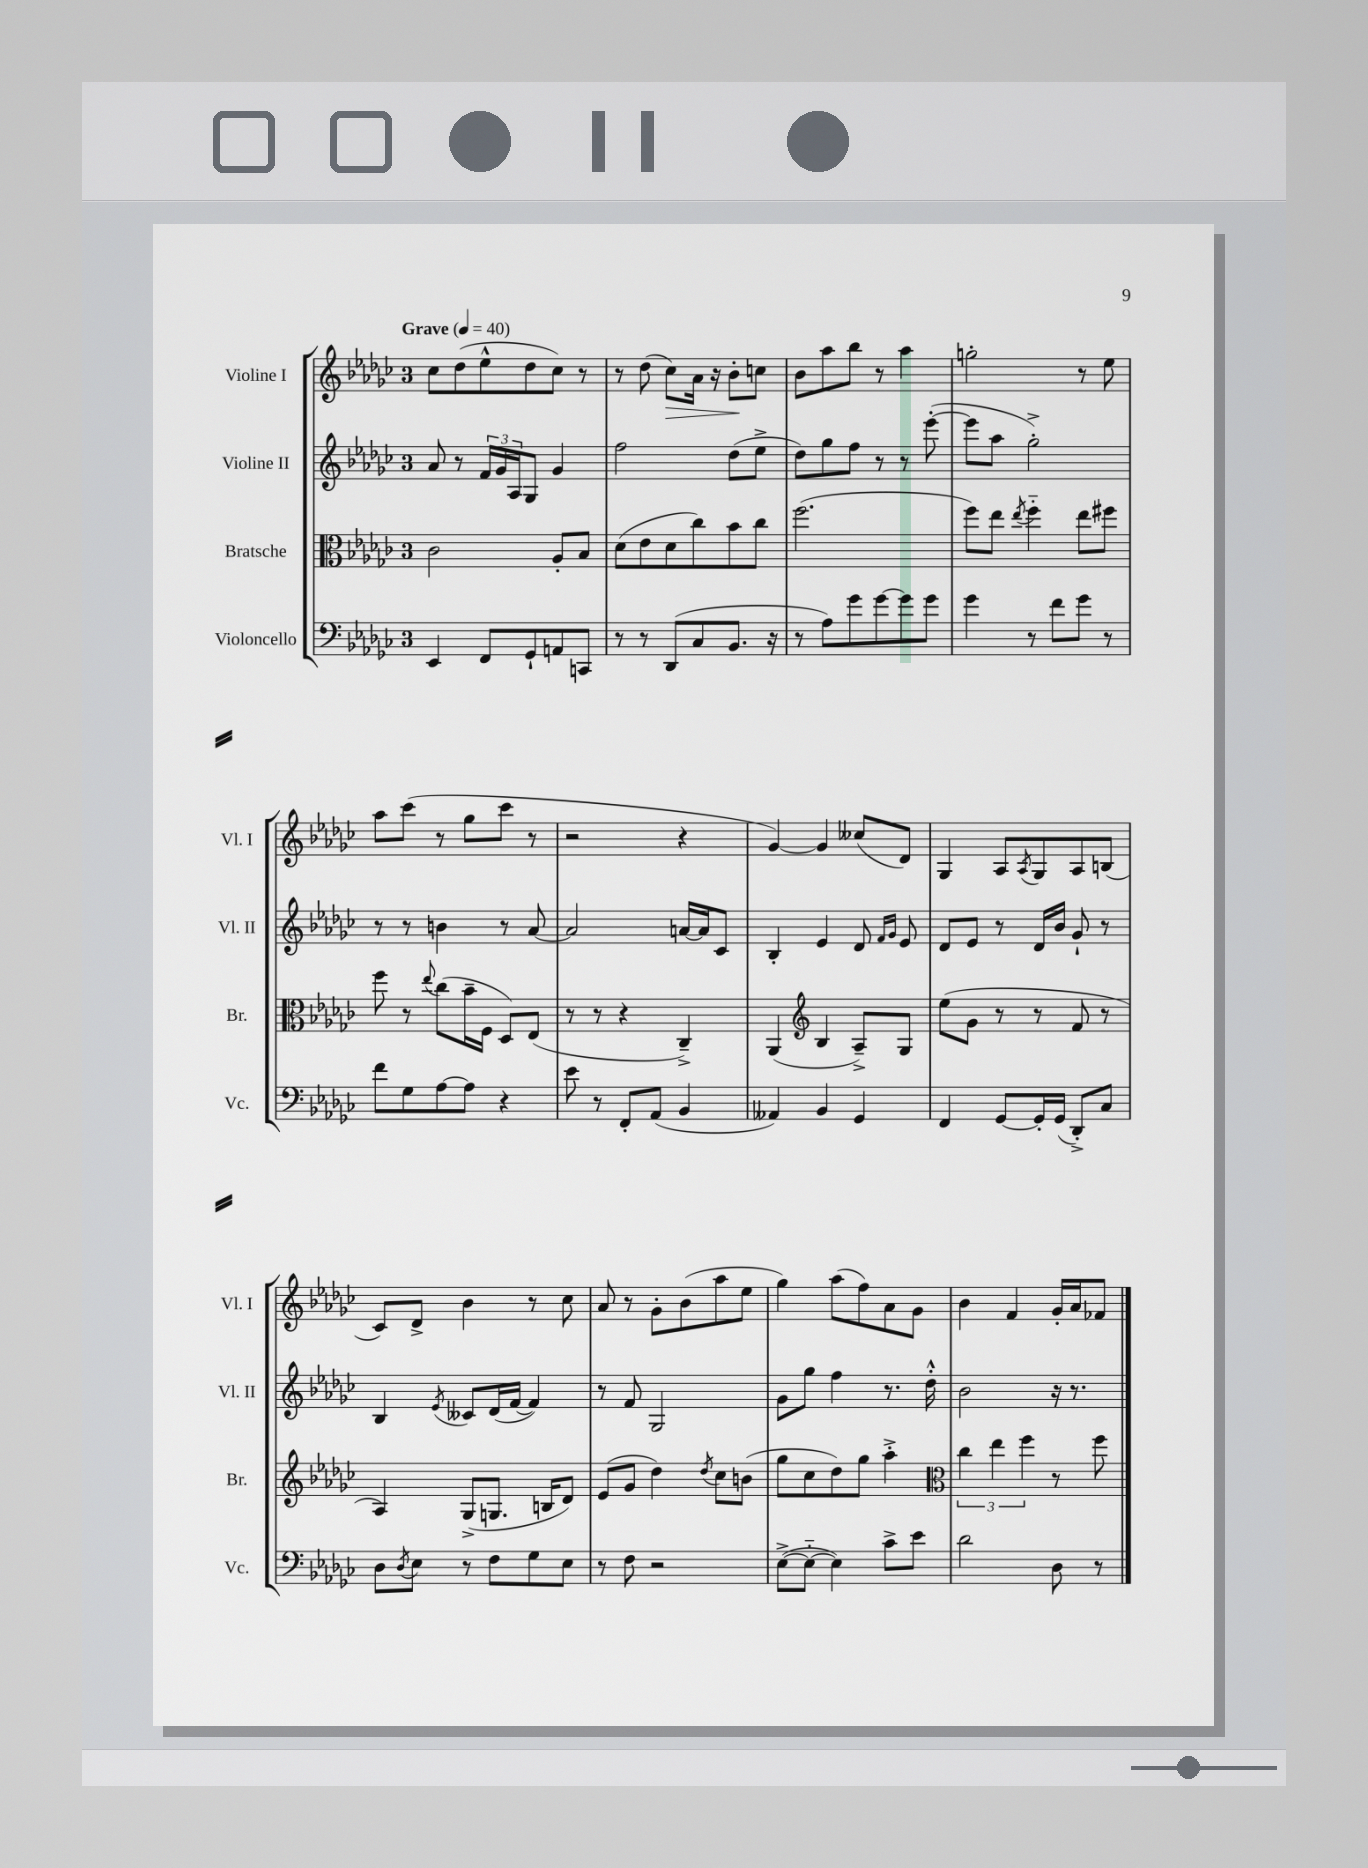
<<
\new StaffGroup <<
\new Staff = "s0" \with { instrumentName = "Violine I" shortInstrumentName = "Vl. I" } {
    \clef treble \key ges \major \once \override Staff.TimeSignature.style = #'single-digit \time 3/4 \tempo "Grave" 4 = 40
    ces''8 des''8( ees''8-^ des''8 ces''8) r8 |
    r8 des''8( ces''8\>) aes'16 r16 bes'8-.\! c''8 |
    bes'8 aes''8 bes''8 r8 aes''4 |
    g''2-. r8 ees''8 |
    aes''8 ces'''8( r8 ges''8 ces'''8 r8 |
    r2 r4 |
    ges'4~) ges'4 ceses''8( des'8) |
    ges4 aes8 \acciaccatura { aes8 } ges8 aes8 b8( |
    ces'8) des'8-> bes'4 r8 ces''8 |
    aes'8 r8 ges'8-. bes'8( aes''8 ees''8 |
    ges''4) aes''8( f''8) aes'8 ges'8 |
    bes'4 f'4 ges'16-. aes'16 fes'8 \bar "|." |
}
\new Staff = "s1" \with { instrumentName = "Violine II" shortInstrumentName = "Vl. II" } {
    \clef treble \key ges \major \once \override Staff.TimeSignature.style = #'single-digit \time 3/4
    aes'8 r8 \tuplet 3/2 { f'16 ges'16 aes16 } ges8 ges'4 |
    f''2 des''8( ees''8-> |
    des''8) ges''8 f''8 r8 r8 ees'''8~-.( |
    ees'''8 aes''8 ges''2-.->) |
    r8 r8 b'4 r8 aes'8~ |
    aes'2 a'16~ a'16 ces'8 |
    bes4-. ees'4 des'8 \grace { f'16 ges'16 } ees'8 |
    des'8 ees'8 r8 des'16 bes'16 ges'8-! r8 |
    bes4 \acciaccatura { ees'8 } ceses'8 des'16( f'16~ f'4) |
    r8 f'8 ges2 |
    ges'8 ges''8 f''4 r8. des''16-.-^ |
    bes'2 r16 r8. \bar "|." |
}
\new Staff = "s2" \with { instrumentName = "Bratsche" shortInstrumentName = "Br." } {
    \clef alto \key ges \major \once \override Staff.TimeSignature.style = #'single-digit \time 3/4
    ces'2 aes8-. bes8 |
    des'8( ees'8 des'8 ces''8) bes'8 ces''8 |
    f''2.( |
    f''8) ees''8 \acciaccatura { ees''8 } f''4-_ ees''8 fis''8 |
    f''8 r8 \appoggiatura { ees''8 } ces''8( bes'16-- f16 des8) ees8( |
    r8 r8 r4 ces4--->) |
    aes,4( \clef treble bes4 aes8--->) ges8 |
    ees''8( ges'8 r8 r8 f'8 r8 |
    aes4) ges8->( g8. b16 des'8) |
    ees'8( ges'8 des''4) \acciaccatura { des''8 } ces''8 b'8( |
    ges''8 ces''8 des''8) ges''8 aes''4-.-> |
    \clef alto \tuplet 3/2 { ces''4 ees''4 f''4 } r8 f''8 \bar "|." |
}
\new Staff = "s3" \with { instrumentName = "Violoncello" shortInstrumentName = "Vc." } {
    \clef bass \key ges \major \once \override Staff.TimeSignature.style = #'single-digit \time 3/4
    ees,4 f,8 ges,8-! a,8 c,8 |
    r8 r8 des,8( ces8 bes,8. r16 |
    r8 aes8) ges'8 ges'8~ ges'8 ges'8 |
    ges'4 r8 f'8 ges'8 r8 |
    f'8 ges8 aes8~ aes8 r4 |
    ees'8 r8 f,8-. aes,8( bes,4 |
    aeses,4) bes,4 ges,4 |
    f,4 ges,8~ ges,16-. ges,16( des,8-.->) ces8 |
    des8 \acciaccatura { des8 } ees8 r8 f8 ges8 ees8 |
    r8 f8 r2 |
    ees8~->( ees8~-_ ees4) ces'8-> ees'8 |
    des'2 des8 r8 \bar "|." |
}
>>
>>
\layout { \context { \Score \remove "Bar_number_engraver" } }
